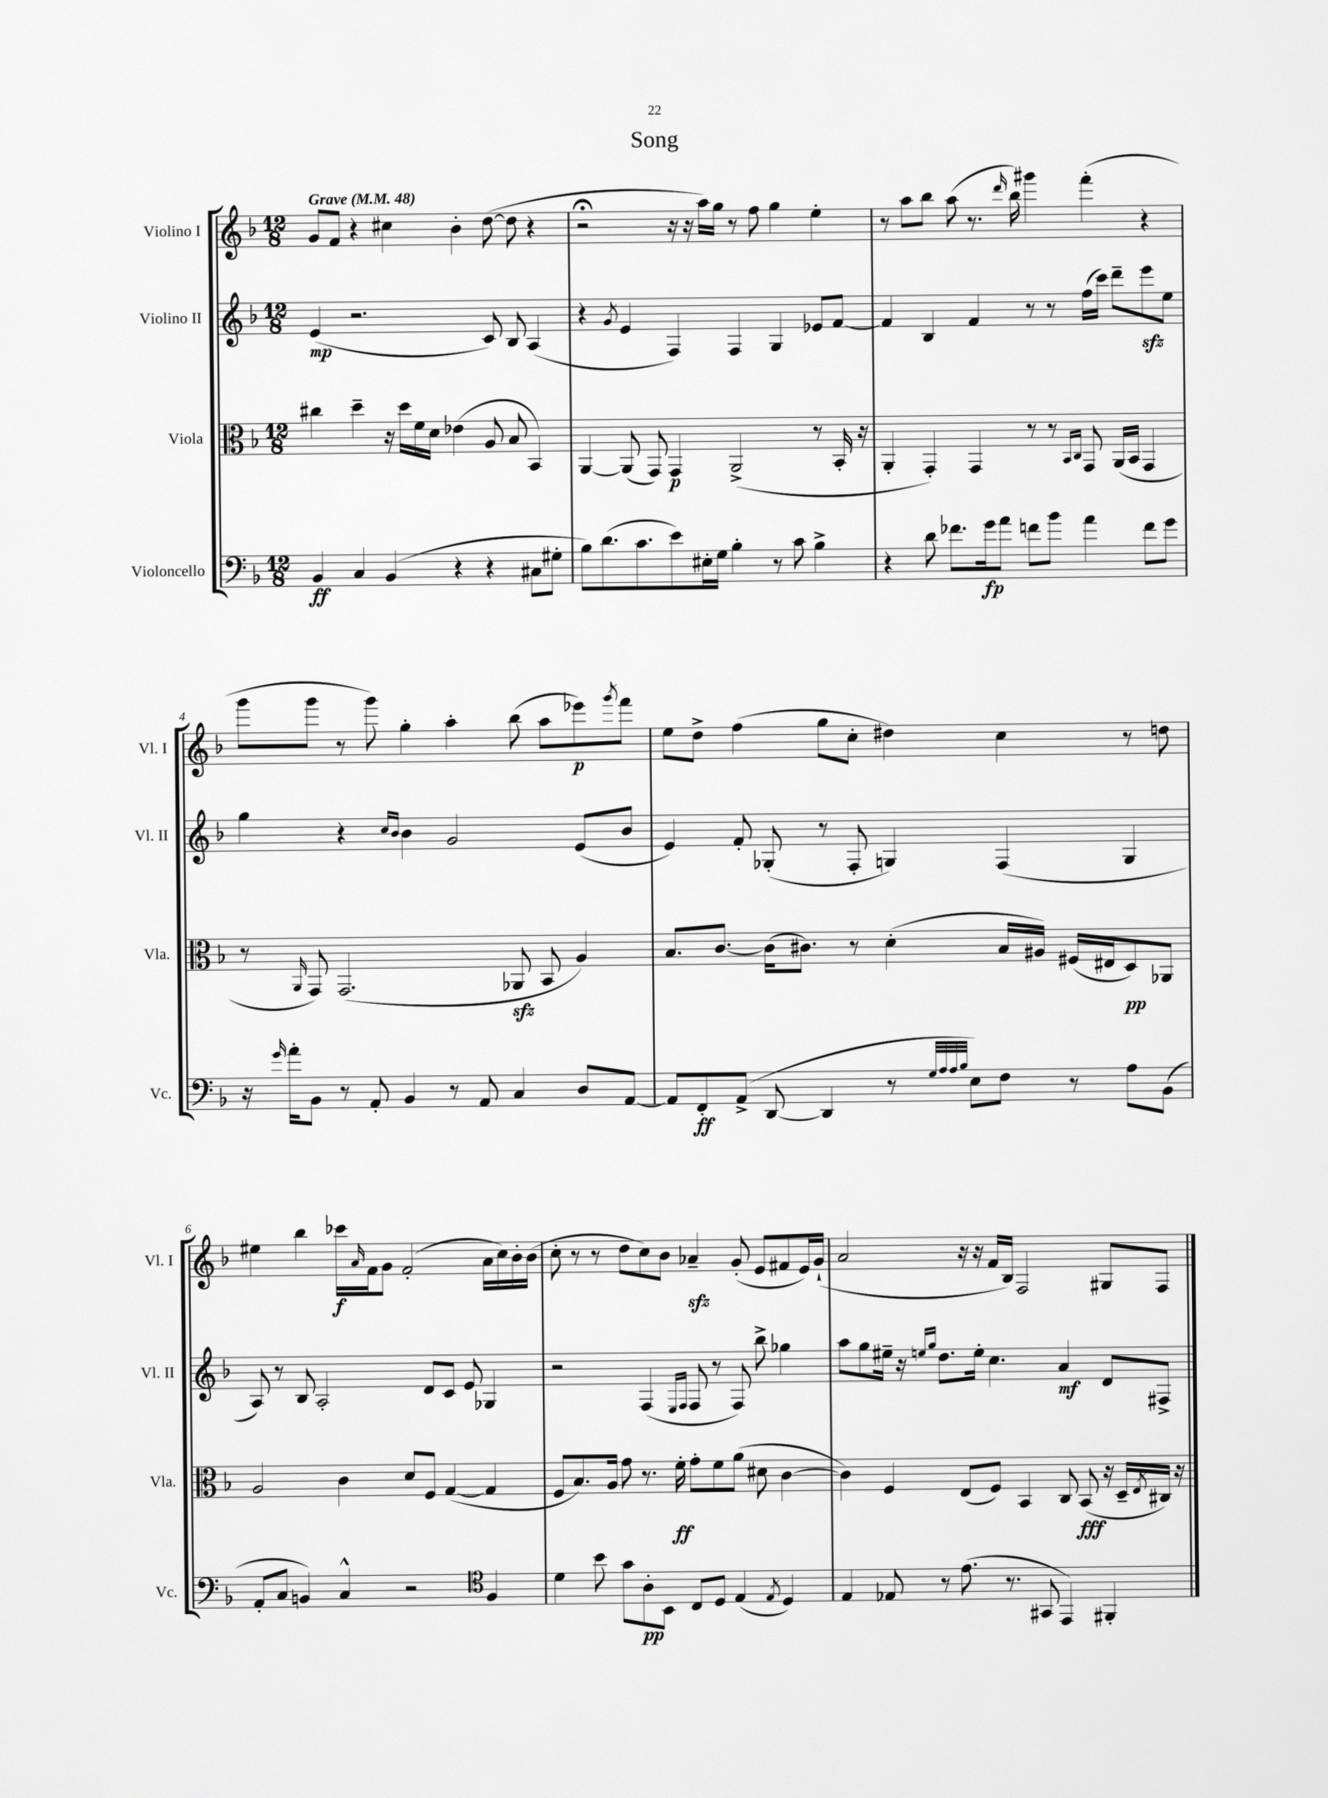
\header { title = "Song" }
<<
\new StaffGroup <<
\new Staff = "s0" \with { instrumentName = "Violino I" shortInstrumentName = "Vl. I" } {
    \clef treble \key f \major \numericTimeSignature \time 12/8 \tempo "Grave" 4 = 48
    g'8 f'8 r4 cis''4 bes'4-. d''8~( d''8 r4 |
    r2\fermata r16 r16 a''16) g''16 r8 f''8 g''4 e''4-. |
    r8 a''8 bes''8 a''8( r8. \grace { d'''16 } bes''16) gis'''4 f'''4-.( r4 |
    g'''8 g'''8 r8 g'''8) g''4-. a''4-. bes''8( a''8 ees'''8\p) \acciaccatura { g'''8 } f'''8 |
    e''8 d''8-> f''4( g''8 c''8-. dis''4) c''4 r8 d''8 |
    eis''4 bes''4 ces'''16\f \grace { a'16 } f'16 g'8 f'2-.( a'16 c''16) bes'16-. bes'16( |
    c''8-. r8 r8 d''8 c''8) bes'8 aes'4--\sfz g'8-.( e'8 fis'8 e'16) g'16-!( |
    a'2 r16 r16 f'16 bes16) f2 gis8 f8 \bar "|." |
}
\new Staff = "s1" \with { instrumentName = "Violino II" shortInstrumentName = "Vl. II" } {
    \clef treble \key f \major \numericTimeSignature \time 12/8
    e'4\mp( r2. c'8) bes8 a4( |
    r4 \acciaccatura { g'8 } e'4 f4) f4 g4 ees'8 f'8~ |
    f'4 bes4 f'4 r8 r8 f''16( c'''16) d'''8-- e'''8\sfz e''8 |
    g''4 r4 \grace { c''16 bes'16 } bes'4 g'2 e'8( bes'8 |
    e'4) f'8-. ges8-.( r8 f8-. g4) f4( g4 |
    a8) r8 bes8 a2-. d'8 c'8 e'8 ges4 |
    r2 f4( \grace { e16 f16 } f8 r8 f8) bes''8-> ges''4 |
    a''8 g''8 eis''16-- r16 \grace { e''16 g''16 } d''8. e''16-. c''4. a'4\mf d'8 fis8-> \bar "|." |
}
\new Staff = "s2" \with { instrumentName = "Viola" shortInstrumentName = "Vla." } {
    \clef alto \key f \major \numericTimeSignature \time 12/8
    cis''4 d''4-- r16 d''16 f'16 d'16 ees'4( a8 bes8 bes,4) |
    a,4~ a,8( g,8) g,4\p a,2->( r8 bes,16-. r16 |
    a,4-. g,4-.) g,4 r8 r8 \grace { bes,16 c16 } g,8 a,16( bes,16 g,4 |
    r8 \grace { a,16 } g,8) g,2.( aes,8\sfz bes,8 a4) |
    bes8. c'8.~ c'16( cis'8.) r8 d'4-.( bes16 ais16) fis16( eis16 d8\pp) aes,8 |
    a2 c'4 d'8 f8 g4~( g4 |
    f8 bes8.) a16 g'8 r8. f'16-.\ff g'8-. f'8 a'8( dis'8 c'4~ |
    c'4) f4 e8( f8) bes,4 c8 bes,8\fff( r16 d16-- \acciaccatura { e8 } cis16) r16 \bar "|." |
}
\new Staff = "s3" \with { instrumentName = "Violoncello" shortInstrumentName = "Vc." } {
    \clef bass \key f \major \numericTimeSignature \time 12/8
    bes,4\ff c4 bes,4( r4 r4 cis8 gis8-. |
    bes8) d'8.( c'8. e'8) eis16-. g16 bes4-. r8 c'8 bes4-> |
    r4 d'8 fes'8. g'16\fp a'8 f'8 bes'8 a'4 f'8 g'8 |
    r16 \grace { g'16 } a'16-. bes,8 r8 a,8-. bes,4 r8 a,8 c4 d8 a,8~ |
    a,8 f,8-.\ff a,8->( d,8~ d,4 r8 \grace { g32 a32 a32 bes32 } e8) f8 r8 a8 bes,8( |
    a,8-. c8 b,4) c4-^ r2 \clef tenor f4 |
    d'4 bes'8 g'8 a8-.\pp bes,8 c8 d8 e4( \acciaccatura { e8 } d4) |
    e4 ees8 r8 e'8.( r8. gis,8 e,4) fis,4-. \bar "|." |
}
>>
>>
